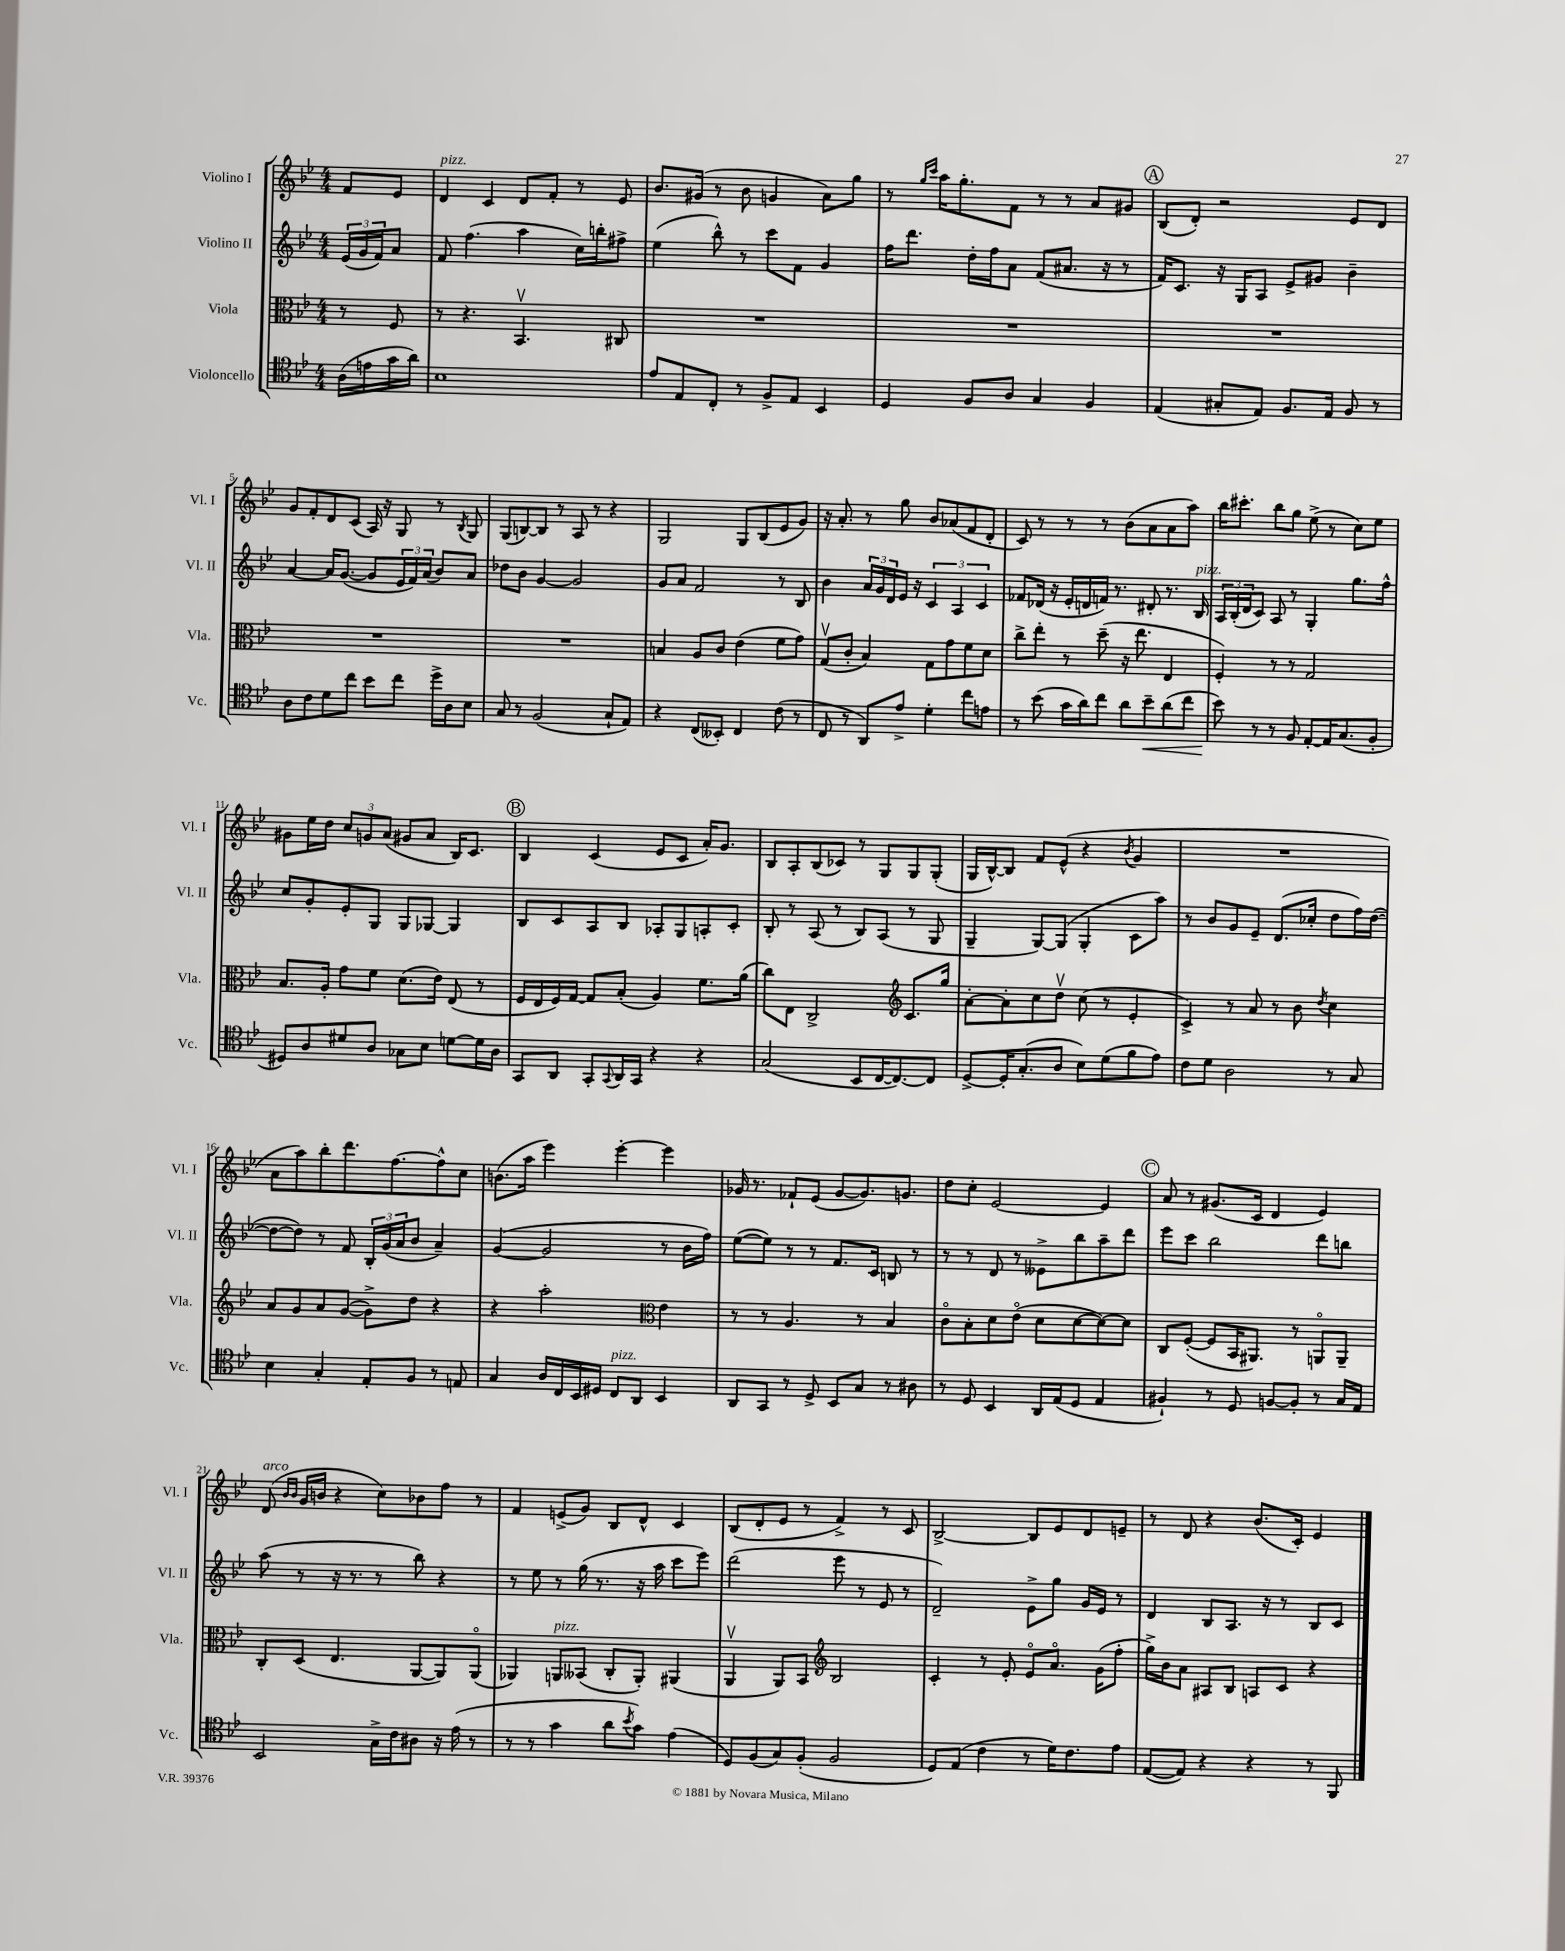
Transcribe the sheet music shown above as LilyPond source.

<<
\new StaffGroup <<
\new Staff = "s0" \with { instrumentName = "Violino I" shortInstrumentName = "Vl. I" } {
    \clef treble \key bes \major \numericTimeSignature \time 4/4 \partial 4
    f'8 ees'8 |
    d'4^\markup { \italic "pizz." } c'4 d'8 f'8-. r8 ees'8 |
    bes'8. gis'16( r8 bes'8 g'4 a'8) g''8 |
    r8 \grace { g''16 c'''16 } a''16 g''8.-. f'8 r8 r8 a'8 gis'8 |
    \mark \markup { \circle "A" } bes8( d'8-.) r2 ees'8 d'8 |
    g'8 f'8-. d'8 c'8( a16) r16 g8 r8 \acciaccatura { bes8 } g8 |
    g8( b8~) b8 r8 a8 r8 r4 |
    g2 g8 bes8( ees'8 g'8) |
    r16 a'8.-. r8 g''8 bes'8 aes'8( f'8 d'8-. |
    c'8) r8 r8 r8 bes'8( a'8 a'8 a''8) |
    bes''16 cis'''8.-. bes''8 g''8 ees''8->( r8 c''8) ees''8 |
    gis'8 ees''16 d''16 \tuplet 3/2 { c''8 g'8 a'8( } gis'8 a'8 bes16) c'8. |
    \mark \markup { \circle "B" } bes4 c'4( ees'8 c'8 a'16-.) g'8. |
    bes8 a8-. bes8( ces'8) r8 g8 g8 g8-.( |
    g16 bes16~-^) bes8 f'8 ees'8-^( r4 \acciaccatura { bes'8 } g'4 |
    R1 |
    a'8 a''8) bes''8-. d'''8. f''8.~ f''8-^ c''8 |
    b'8.( a''16 ees'''4) ees'''4~-. ees'''4 |
    ges'16 r8. fes'8-! ees'8( ges'8~ ges'8.) g'8. |
    d''8 c''8-. ees'2~ ees'4 |
    \mark \markup { \circle "C" } a'8 r8 gis'8.( c'16 d'4 ees'4) |
    d'8^\markup { \italic "arco" }( \grace { bes'16 bes'16 } g'16 b'16 r4 c''8) bes'8 f''8 r8 |
    f'4 e'8->( g'8) bes8 d'8-^ c'4 |
    bes8( d'8-. ees'8 r8 f'4->) r8 c'8 |
    bes2~-> bes8 ees'8 d'8 e'8-- |
    r8 d'8 r4 bes'8.( c'16-.) ees'4 \bar "|." |
}
\new Staff = "s1" \with { instrumentName = "Violino II" shortInstrumentName = "Vl. II" } {
    \clef treble \key bes \major \numericTimeSignature \time 4/4 \partial 4
    \tuplet 3/2 { ees'16( g'16 f'16) } a'8 |
    f'8 f''4.( a''4 c''16) b''16-. fis''8-> |
    ees''4( bes''8-^) r8 c'''8 f'8 g'4 |
    f''16 d'''8. d''16-. f''16 a'8 f'8( ais'8. r16 r8 |
    \mark \markup { \circle "A" } f'16) c'8. r16 g16 a8 ees'8-> gis'8 bes'4-- |
    a'4~ a'16 g'8.~( g'8 \tuplet 3/2 { ees'16 f'16) a'16( } bes'8) a'8 |
    des''8 bes'8 g'4~ g'2 |
    g'8 a'8 f'2 r8 bes8 |
    bes'4 \tuplet 3/2 { a'16 g'16 d'16 } ees'16 r16 \tuplet 3/2 { c'4 a4 c'4 } |
    fes'8 des'16( r16 ees'16-. d'16 f'16) r8. dis'8-. r8. bes16^\markup { \italic "pizz." } |
    \tuplet 3/2 { a16 bes16-.( d'16 } c'8) a8 r8 g4-. g''8. f''16-^ |
    c''8 g'8-. ees'8-. g8 g8 ges8~ ges4 |
    \mark \markup { \circle "B" } bes8 c'8 a8 bes8 aes8-. g8 a8-. c'8-. |
    bes8-. r8 a8( r8 bes8) a8( r8 g8 |
    g4-- g8~) g8( g4-. c'8 a''8) |
    r8 bes'8 g'8 ees'8-- d'8.( ces''16-. d''8 f''16) d''16~( |
    d''8~ d''8) r8 f'8 \tuplet 3/2 { bes16-. g'16( a'16 } bes'8 a'4--) |
    g'4~( g'2 r8 bes'16 f''16) |
    ees''8~( ees''8) r8 r8 f'8. c'16 b8 r8 |
    r8 r8 d'8 r8 eeses'8-> bes''8 a''8-- d'''8 |
    \mark \markup { \circle "C" } ees'''8 c'''8 bes''2 d'''8 b''8 |
    a''8( r8 r16 r8. r8 bes''8) r4 |
    r8 ees''8 r8 g''16( r8. r16 a''16 c'''8 ees'''8) |
    d'''2( ees'''8 r8 ees'8 r8 |
    d'2--) ees'8-> g''8 g'16 ees'16 r8 |
    d'4 bes8 a8. r16 r8 bes8 c'8 \bar "|." |
}
\new Staff = "s2" \with { instrumentName = "Viola" shortInstrumentName = "Vla." } {
    \clef alto \key bes \major \numericTimeSignature \time 4/4 \partial 4
    r8 f8 |
    r8 r4. bes,4.\upbow cis8 |
    R1 |
    R1 |
    \mark \markup { \circle "A" } R1 |
    R1 |
    R1 |
    b4 a8 c'8 ees'4( f'8 g'8) |
    g8\upbow( c'8-. bes4) g8 g'8 f'8 d'8 |
    c''8-> ees''8-. r8 d''8--( r16 ees''8. ees4 |
    f4-.) r8 r8 g2 |
    bes8. a16-. g'8 f'8 d'8.( ees'16) ees8( r8 |
    \mark \markup { \circle "B" } f16 ees16 f16) g16~ g8 bes8-.( a4) f'8. a'16( |
    c''8) ees8 c2-> \clef treble c'8. g''16 |
    a'8~-. a'8-. c''8 d''8\upbow c''8( r8 ees'4-. |
    c'4->) r8 a'8 r8 bes'8 \acciaccatura { d''8 } c''4 |
    a'8 g'8 a'8 g'8~( g'8->) d''8 r4 |
    r4 a''2-. \clef alto ees'4 |
    r8 r8 a4. r8 bes4 |
    c'8\flageolet bes8-. d'8 ees'8\flageolet( d'8 d'8~ d'8~) d'8 |
    \mark \markup { \circle "C" } c8 f8~-.( f8 bes,16 ais,8.) r8 a,8\flageolet a,8-- |
    c8-. d8( ees4. a,8~ a,8) a,8\flageolet( |
    aes,4) a,8^\markup { \italic "pizz." } beses,8( c8-. a,8-.) ais,4( |
    a,4\upbow a,8) bes,8 \clef treble bes2 |
    c'4-. r8 ees'8-. ees'8\flageolet a'8.\flageolet g'16( f''8-. |
    g''16->) bes'16 a'8 ais8 bes8 a8 c'8 r4 \bar "|." |
}
\new Staff = "s3" \with { instrumentName = "Violoncello" shortInstrumentName = "Vc." } {
    \clef tenor \key bes \major \numericTimeSignature \time 4/4 \partial 4
    a16( e'16 g'16 a'16) |
    bes1 |
    ees'8 ees8 c8-. r8 f8-> ees8 bes,4 |
    d4 f8 a8 g4 f4 |
    \mark \markup { \circle "A" } ees4( gis8-. ees8) f8. ees16 f8 r8 |
    a8 c'8 d'8 c''8 bes'8 c''8 d''16-> a16 bes8 |
    g8 r8 f2( g8-! ees8) |
    r4 c8( beses,8-.) c4 c'8( r8 |
    c8 r8 a,8) ees'8-> d'4-. c''8 e'8 |
    r8 bes'8( g'16 a'16) c''8 a'8 bes'8--\< a'8( c''8 |
    bes'8\!) r8 r8 f8 ees8~-. ees16 g8.( f8-. |
    dis8) a8 dis'8 a8 ges8 bes8 d'8~ d'16 a16 |
    \mark \markup { \circle "B" } g,8 a,8 g,8-. \appoggiatura { g,8 } a,16 g,16 r4 r4 |
    g2( bes,8 c16~ c8.~) c8 |
    d8~-> d16-. g8.-.( a8 bes8) d'8( f'8 ees'8) |
    c'8 d'8 a2 r8 g8 |
    bes4 g4-. ees8-. f8 r8 e8 |
    g4 a16 c16 bes,16 dis16 c8^\markup { \italic "pizz." } a,8 bes,4 |
    a,8 g,8 r8 d8-> bes,8 g8 r8 ais8 |
    r8 d8 bes,4 a,16 ees16( d8 ees4 |
    \mark \markup { \circle "C" } fis4-!) r8 d8 f8~ f8-. r8 g16 ees16 |
    bes,2 g16-> c'16 ais8 r16 ees'16( r8 |
    r8 r8 g'4 a'8 \acciaccatura { bes'8 } g'8) ees'4( |
    d8) f8( g8) f8-.( f2 |
    d8) ees8( c'4 r8 d'16) c'8. ees'8 |
    ees8~( ees8) r4 r4 r8 f,8 \bar "|." |
}
>>
>>
